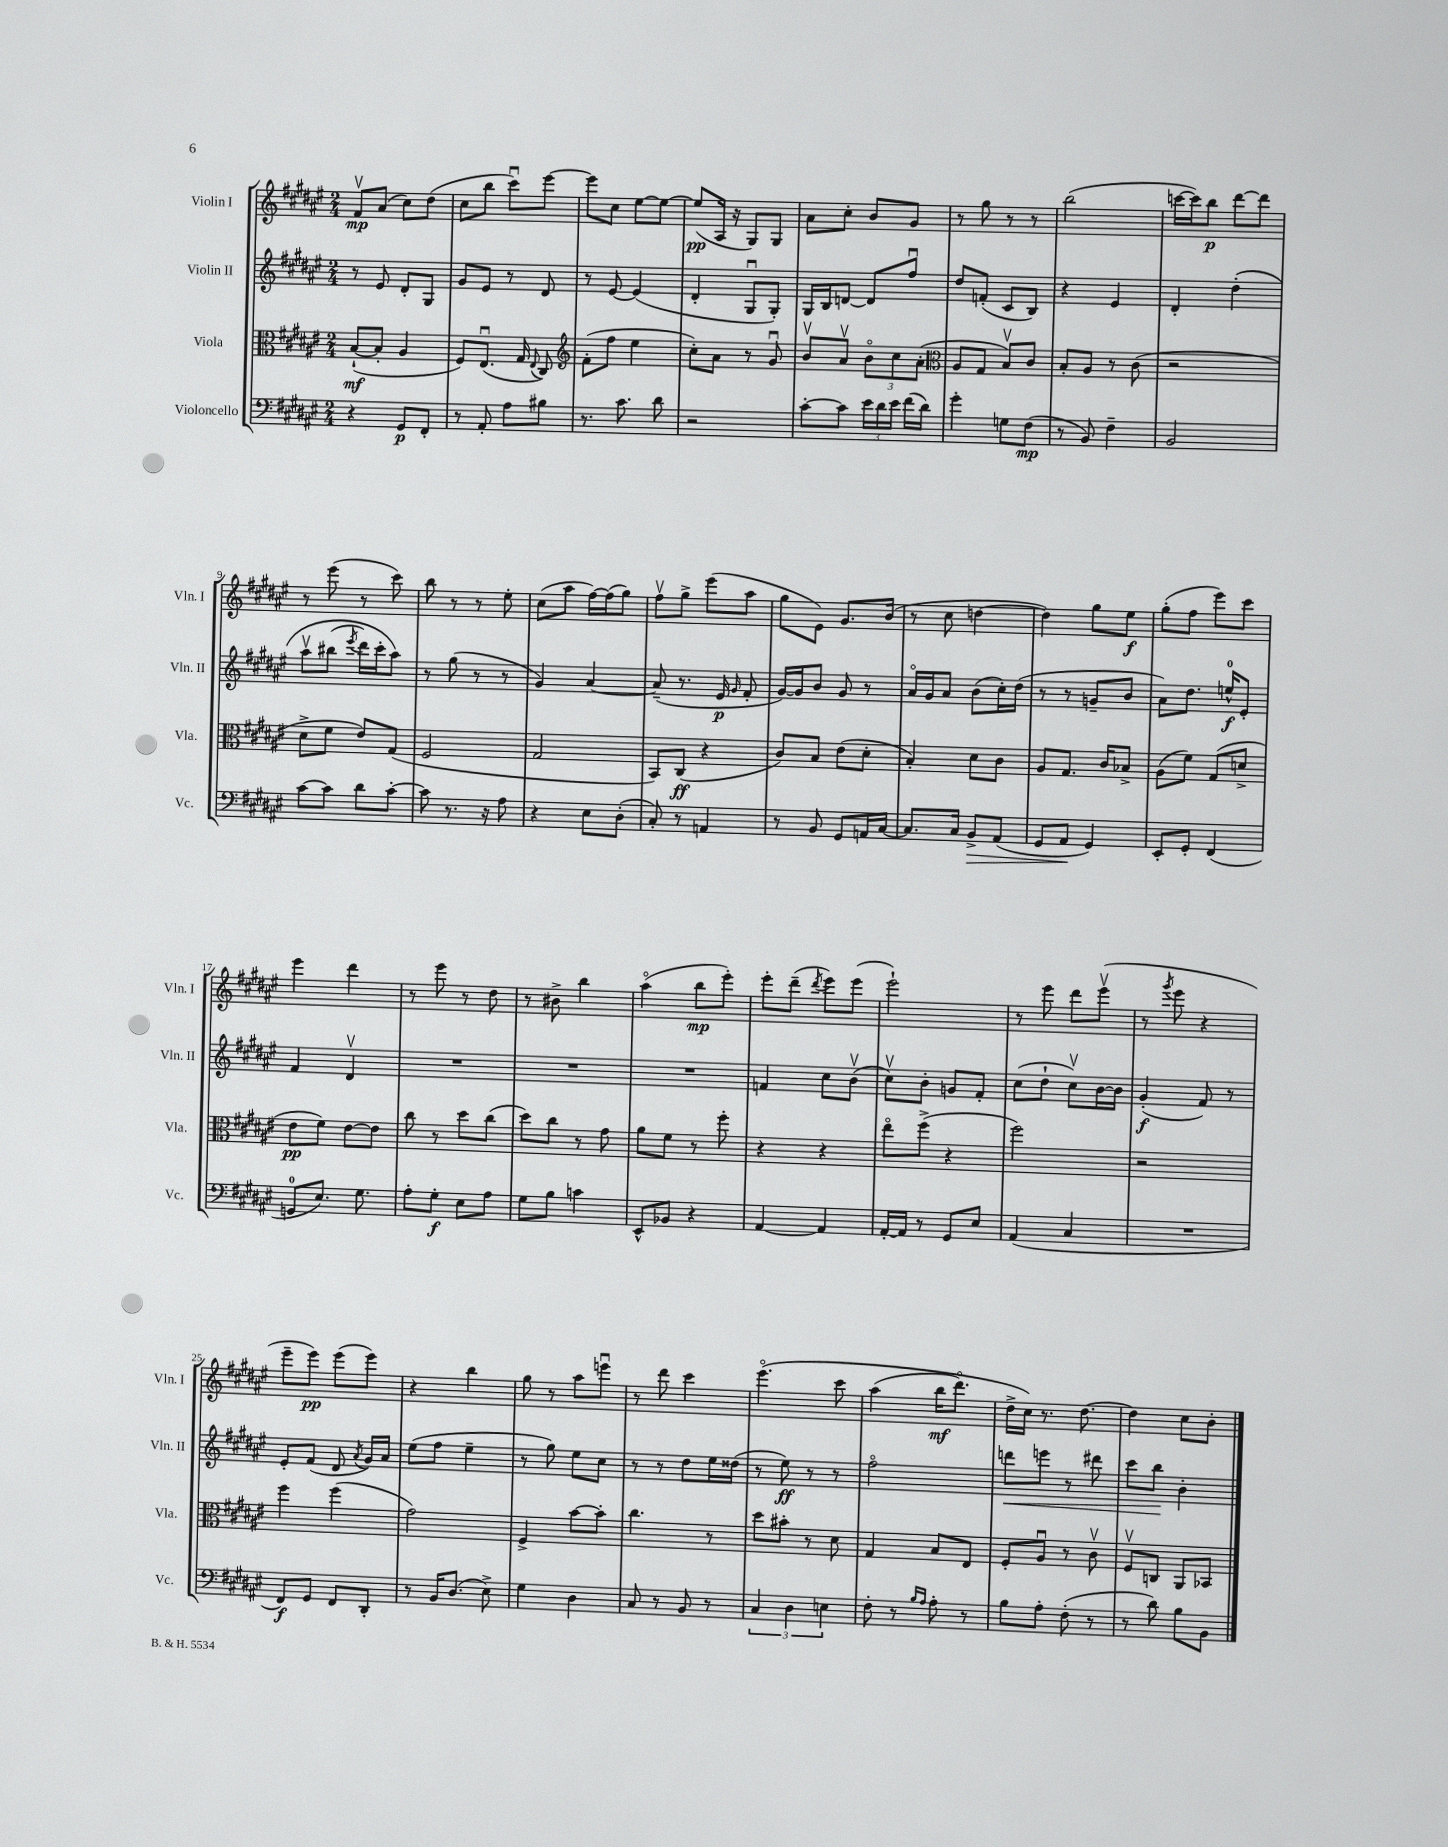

**kern	**kern	**kern	**kern
*staff4	*staff3	*staff2	*staff1
*clefF4	*clefC3	*clefG2	*clefG2
*k[f#c#g#d#a#e#]	*k[f#c#g#d#a#e#]	*k[f#c#g#d#a#e#]	*k[f#c#g#d#a#e#]
*M2/4	*M2/4	*M2/4	*M2/4
4r	([8B`	8r	8f#v
.	8B']	8e#	(8a#
8GG#	4A#	8d#'	8cc#)
8FF#'	.	8G#	(8dd#
=	=	=	=
8r	8F#)	8g#	8cc#
8AA#'	(8.E#u	8e#	8bb
8A#	.	8r	8ccc#u)
.	16G#	.	.
.	8qqE#	.	.
8B#	8C#)	8d#	[8eee#
=	=	=	=
*	*clefG2	*	*
8.r	(8f#'	8r	8eee#]
.	8ff#	[8e#	8cc#
8.c#	.	.	.
.	4ee#	(4e#]	[8ee#
8d#	.	.	8ee#_
=	=	=	=
2r	8cc#')	4d#'	(8ee#]
.	8a#	.	16A#
.	.	.	16r
.	8r	8G#u	8G#)
.	8g#u	8G#')	8G#
=	=	=	=
[8c#'	8bv	16G#	8a#
.	.	16B	.
8c#]	8a#v	[8d	8cc#'
24e#	12bo	8d]	8b
24d#	.	.	.
24e#	12cc#	.	.
(16f#	.	8ff#u	8g#
.	(12a#'	.	.
16d#)	.	.	.
=	=	=	=
*	*clefC3	*	*
4g#'	8A#	8dd#	8r
.	8G#	(8f'	8gg#
8G	8Bv)	8c#	8r
(8F#	8c#	8B)	8r
=	=	=	=
8r	8B'	4r	(2bb
8BB)	8A#	.	.
4F#~	8r	4e#	.
.	(8c#	.	.
=	=	=	=
2BB	2r	4d#'	[16ccc
.	.	.	16ccc])
.	.	.	8bb
.	.	&(4dd#'	[8ddd#
.	.	.	8ddd#]
=	=	=	=
[8c#	8d#^	8aa#v	8r
8c#]	8f#	(8bb#	(8eee#
.	.	8qeee#	.
8d#	8e#)	16ddd#)	8r
.	.	16ccc#'	.
[8c#'	(8G#	8aa#&)	8ccc#)
=	=	=	=
8c#]	2F#	8r	8bb
8.r	.	(8gg#	8r
.	.	8r	8r
16r	.	.	.
8A#	.	8r	8ee#'
=	=	=	=
4r	2G#	4g#)	(8cc#
.	.	.	8aa#
8E#	.	[4a#	[16ff#)
.	.	.	(16ff#]
(8D#'	.	.	8gg#)
=	=	=	=
8C#')	8BB)	(8a#~]	8ff#v
8r	(8C#	8.r	8gg#^
4AA	4r	.	(8eee#
.	.	16e#	.
.	.	16qqg#	.
.	.	8f#'	8aa#
=	=	=	=
8r	8c#)	[16g#)	8gg#
.	.	16g#]	.
8BB	8B	8b	8e#)
8GG#	(8e#	8g#	8.g#
16AA	8d#'	8r	.
[16C#	.	.	(16b
=	=	=	=
8.C#]	4B')	16a#o	8r
.	.	16g#	.
.	.	8a#	8cc#
16C#	.	.	.
8BB^	8d#	(8b	[4dd
(8AA#	8c#	16cc#')	.
.	.	(16dd#	.
=	=	=	=
8GG#	8A#	8r	4dd])
8AA#	8.G#	8r	.
4GG#)	.	8g~	8gg#
.	16c#	.	.
.	8B-^	8b	8ee#
=	=	=	=
8EE#'	(8A#	8a#)	(8gg#'
8GG#'	8f#)	8.dd#	8ff#
(4FF#	(8G#	.	8eee#)
.	.	16ee^^	.
.	8d^	8e#'	8ccc#
=	=	=	=
8GG	8e#	4f#	4eee#
8.E#)	8f#)	.	.
.	[8e#	4d#v	4ddd#
8.G#	.	.	.
.	8e#]	.	.
=	=	=	=
8A#'	8cc#	2r	8r
8G#'	8r	.	8eee#
8E#	8dd#	.	8r
8A#	(8cc#	.	8dd#
=	=	=	=
8G#	8dd#)	2r	8r
8B	8cc#	.	8b#^
4c	8r	.	4bb
.	8g#	.	.
=	=	=	=
8EE#^^	8a#	2r	(4aa#o
8BB-	8f#	.	.
4r	8r	.	8bb
.	8ff#'	.	8eee#')
=	=	=	=
[4AA#	4r	4f	8eee#'
.	.	.	(8ddd#~
.	.	.	8qddd#
4AA#]	4r	8cc#	8eee#)
.	.	(8bv	(8eee#
=	=	=	=
[16AA#'	8ee#o	8cc#v)	2eee#`)
16AA#]	.	.	.
8r	(8ff#^	8b'	.
8GG#	4r	8g	.
8E#	.	8f#'	.
=	=	=	=
(4AA#	2ff#)	(8cc#	8r
.	.	8dd#`	8eee#
4C#	.	8cc#v)	8ddd#
.	.	[16b	(8eee#v
.	.	16b]	.
=	=	=	=
2r	2r	(4g#'	8r
.	.	.	8qggg#
.	.	.	8eee#
.	.	8f#)	4r
.	.	8r	.
=	=	=	=
8FF#)	4ff#	8e#'	8eee#~
8GG#	.	(8f#	8eee#)
8FF#	(4ff#	8d#	(8eee#
.	.	8qa#	.
8DD#'	.	16g#)	8eee#)
.	.	16a#	.
=	=	=	=
8r	2g#)	(8ee#	4r
16BB	.	8ff#	.
(8.D#	.	.	.
.	.	4ee#~	4bb
8E#^)	.	.	.
=	=	=	=
4G#	4F#^	8r	8gg#
.	.	8gg#)	8r
4D#	[8b	8ee#	8aa#
.	8b']	8cc#	8eeeu
=	=	=	=
8C#	4.cc#	8r	8r
8r	.	8r	8ddd#
8BB	.	8dd#	4ccc#
8r	8r	16ee#	.
.	.	(16dd##	.
=	=	=	=
6C#	8dd#	8r	&(4.eee#o
.	8b#'	8ee#)	.
6D#	.	.	.
.	8r	8r	.
6E	.	.	.
.	8d#	8r	8ccc#
=	=	=	=
8F#'	4G#	2ff#o	(4aa#
8r	.	.	.
16qqB	.	.	.
16qqA#	.	.	.
8A#'	8B	.	16bb
.	.	.	8.ddd#o)
8r	8E#	.	.
=	=	=	=
8B	8F#'	8ddd	16dd#^
.	.	.	16cc#&)
8A#'	8A#u	8eee	8.r
(8F#'	8r	8r	.
.	.	.	[8.dd#
8r	8c#v	8ddd#	.
=	=	=	=
8r	8F#v	8ccc#	4dd#]
8d#)	8C	8bb	.
8B	8AA#	4b'	8cc#
8BB	8BB-	.	8b'
==	==	==	==
*-	*-	*-	*-
